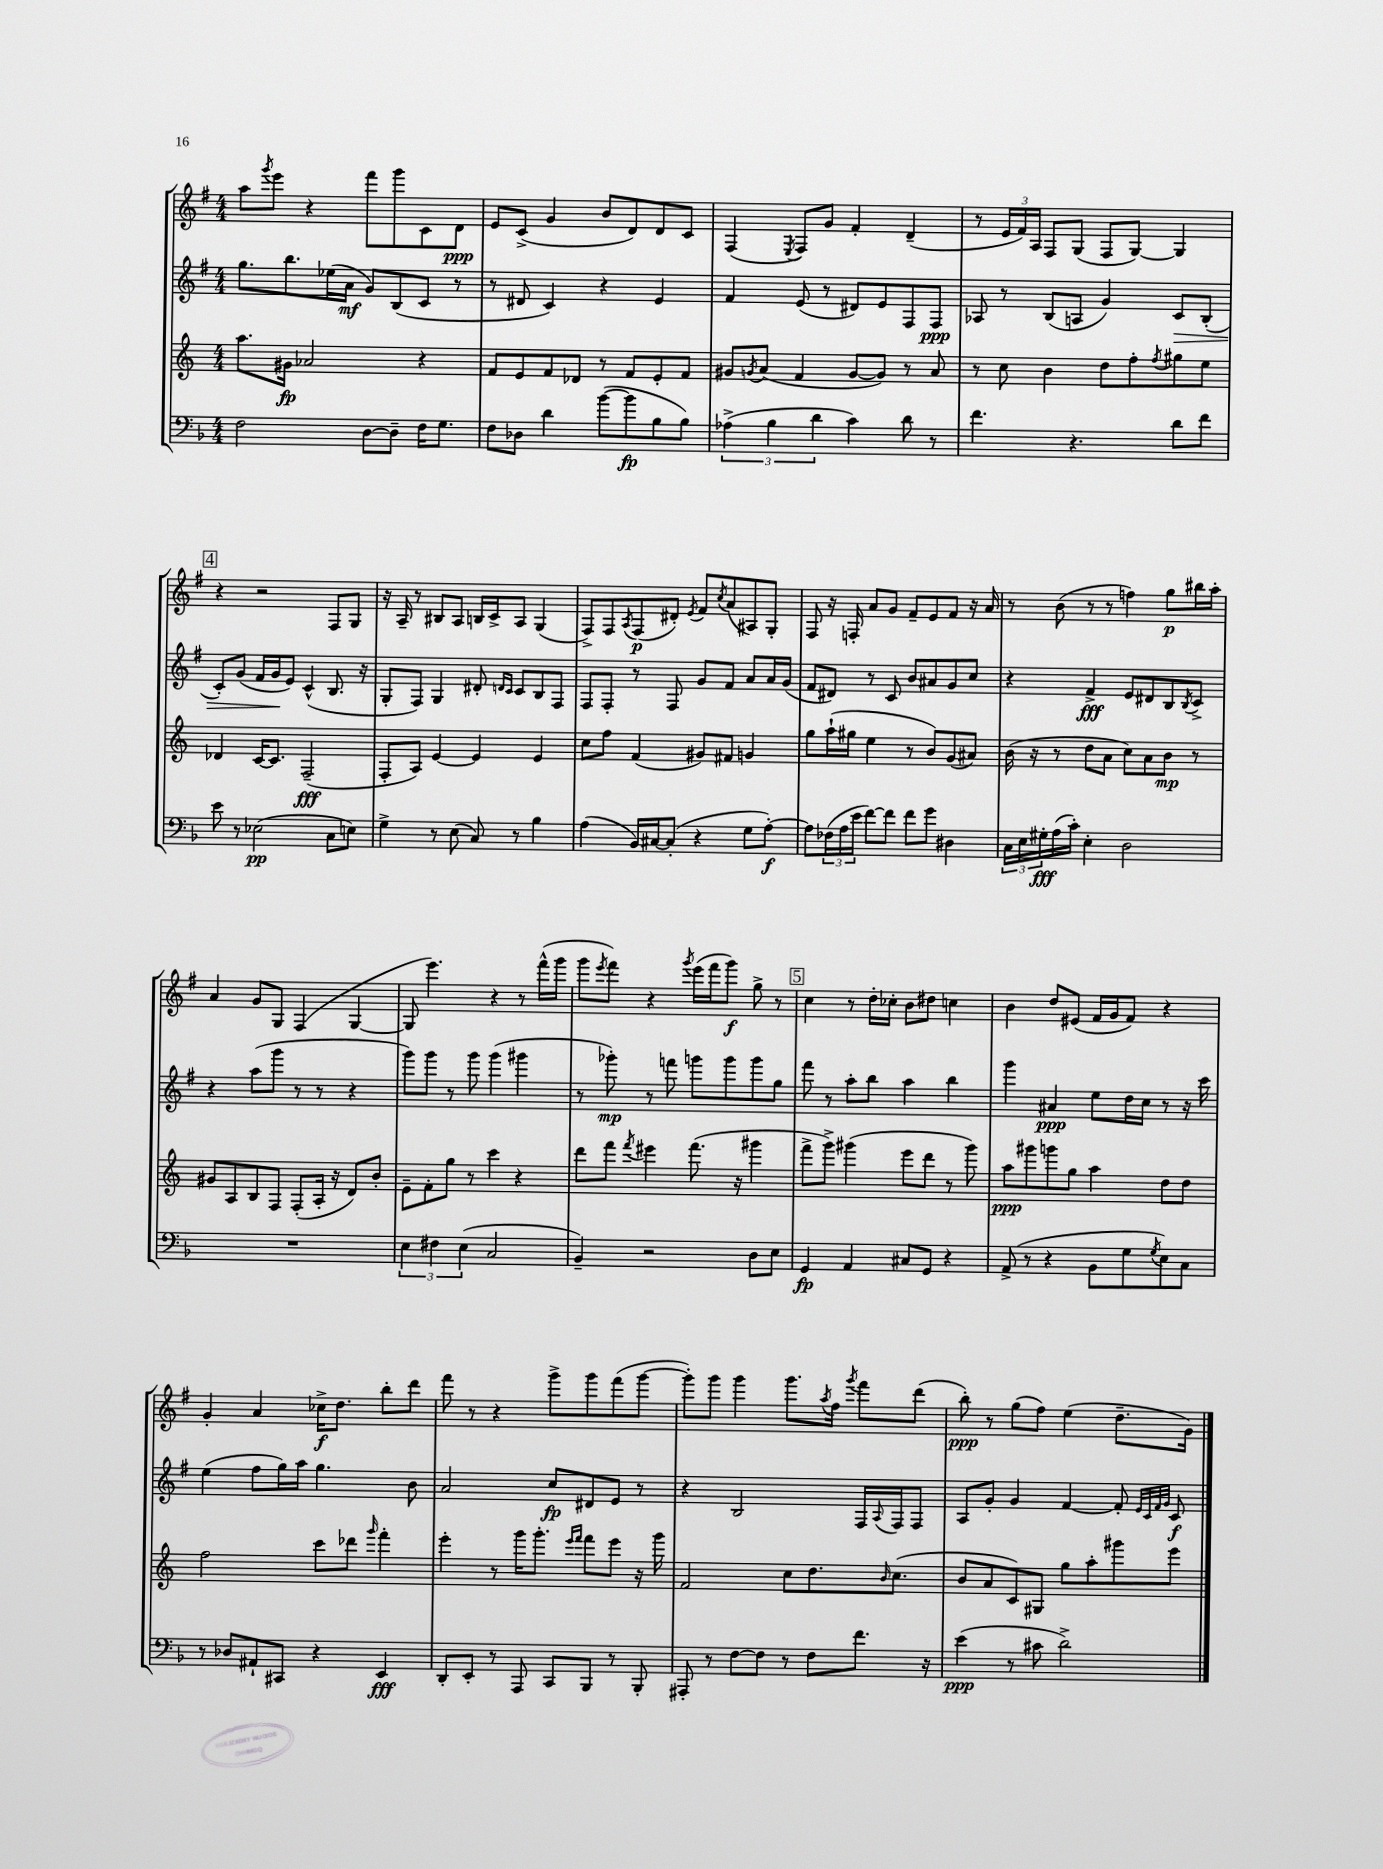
<<
\new StaffGroup <<
\new Staff = "s0" {
    \clef treble \key g \major \numericTimeSignature \time 4/4
    a''8 \acciaccatura { g'''8 } e'''8 r4 fis'''8 g'''8 c'8 d'8\ppp |
    e'8 c'8->( g'4 b'8 d'8) d'8 c'8 |
    fis4( \acciaccatura { e8 } fis8) g'8 fis'4-. d'4--( |
    r8 \tuplet 3/2 { e'16 fis'16) a16 } fis8 g8( fis8 g8~) g4 |
    \mark \markup { \box "4" } r4 r2 fis8 g8 |
    r16 a16-- r8 bis8 a8 b16 c'16-> a8 g4( |
    fis8->) fis8 \acciaccatura { a8 } fis8\p( dis'8-.) \acciaccatura { e'8 } fis'8 \acciaccatura { c''8 } a'8( ais8) g8-. |
    fis8 r16 f16-. a'8 g'8 fis'8-- e'8 fis'8 r16 a'16 |
    r8 b'8( r8 r8 f''4) g''8\p bis''16 a''16-. |
    a'4 g'8 g8 fis4( g4~ |
    g8 e'''4.) r4 r8 fis'''16-^( g'''16 |
    g'''8 \acciaccatura { e'''8 } fis'''8) r4 \acciaccatura { g'''8 } e'''16( fis'''16 g'''8\f) g''8-> r8 |
    \mark \markup { \box "5" } c''4 r8 d''16-. ces''16-. b'8 dis''8 c''4 |
    b'4 d''8 eis'8( fis'16 g'16 fis'8) r4 |
    g'4-. a'4 ces''16->\f d''8. b''8-. d'''8 |
    fis'''8 r8 r4 g'''8-> g'''8 fis'''8( g'''8~ |
    g'''8-.) g'''8 g'''4 g'''8. \acciaccatura { a''8 } fis''16 \acciaccatura { g'''8 } fis'''8 d'''8( |
    b''8-.\ppp) r8 g''8( fis''8) e''4( d''8.-- g'16) \bar "|." |
}
\new Staff = "s1" {
    \clef treble \key g \major \numericTimeSignature \time 4/4
    g''8. b''8. ees''16( a'16\mf g'8) b8( c'8 r8 |
    r8 dis'8 c'4) r4 e'4 |
    fis'4 e'8( r8 dis'8) e'8 fis8 fis8\ppp |
    aes8 r8 b8( a8 g'4) c'8\> b8-.( |
    \mark \markup { \box "4" } c'8-.) g'8( fis'16 g'16\! e'8) c'4-^( b8. r16 |
    g8-. fis8) g4 dis'8-. \grace { d'16 c'16 } c'8 b8 fis8 |
    fis8 fis8-. r8 fis8 g'8 fis'8 a'8 a'16 g'16( |
    fis'8 dis'8) r8 c'8 b'8 ais'8 g'8 c''8 |
    r4 fis'4->\fff e'8 dis'8 b8 \acciaccatura { b8 } c'8-> |
    r4 a''8( g'''8 r8 r8 r4 |
    g'''8) g'''8 r8 g'''8 g'''4( gis'''4 |
    r8 ges'''8-.\mp) r8 f'''8 g'''8 g'''8 g'''8 g''8 |
    \mark \markup { \box "5" } fis'''8 r8 a''8-. b''8 a''4 b''4 |
    g'''4 ais'4\ppp e''8 d''16 c''16 r8 r16 c'''16 |
    e''4( fis''8 g''16) a''16 g''4. b'8 |
    a'2 c''8\fp dis'8 e'8 r8 |
    r4 b2 fis16 \appoggiatura { a8 } fis16 fis8 |
    a8 g'8-. g'4 fis'4~ fis'8-. \grace { e'32 c'32 fis'32 g'32 } c'8\f \bar "|." |
}
\new Staff = "s2" {
    \clef treble \key c \major \numericTimeSignature \time 4/4
    a''8. gis'16\fp aes'2 r4 |
    f'8 e'8 f'8 des'8 r8 f'8 e'8-. f'8 |
    gis'8 \acciaccatura { g'8 } a'8( f'4 g'8~ g'8) r8 a'8 |
    r8 c''8 b'4 d''8 f''8-. \acciaccatura { f''8 } gis''8 e''8 |
    \mark \markup { \box "4" } des'4 c'16~ c'8. f2--\fff( |
    f8-. a8) e'4~ e'4 e'4 |
    c''8 f''8 f'4( gis'8) fis'8 g'4 |
    g''8 a''16-!( gis''16 e''4 r8 b'8) g'8( ais'8) |
    b'16( r16 r8 d''8 a'8 c''8) a'8 b'8\mp r8 |
    gis'8 a8 b8 f8 f8-.( a16-. r16 d'8) b'8-. |
    e'8-- f'8-. g''8 r8 c'''4 r4 |
    d'''8 f'''8 \acciaccatura { f'''8 } eis'''4 f'''8.( r16 gis'''4 |
    \mark \markup { \box "5" } f'''8-> g'''8->) gis'''4( e'''8 d'''8 r8 gis'''8) |
    a''8\ppp gis'''8 g'''8 g''8 a''4 d''8 d''8 |
    f''2 c'''8 des'''8 \grace { g'''16 } f'''4-. |
    e'''4-. r8 g'''16 g'''8.-. \grace { e'''16 f'''16 } f'''8 e'''8 r16 g'''16 |
    f'2 c''8 d''8. \grace { b'16 } c''8.( |
    b'8 a'8 c'8) gis8 g''8 a''8-. gis'''8 e'''8 \bar "|." |
}
\new Staff = "s3" {
    \clef bass \key f \major \numericTimeSignature \time 4/4
    f2 d8~ d8-- f16 g8. |
    f8 des8 d'4 bes'8~( bes'8\fp bes8 bes8) |
    \tuplet 3/2 { aes4->( bes4 d'4 } c'4) d'8 r8 |
    f'4. r4. d'8 f'8 |
    \mark \markup { \box "4" } e'8 r8 ees2\pp( c8 e8) |
    g4-> r8 e8( c8) r8 bes4 |
    a4( bes,16) cis16~ cis8-.( r4 g8 a8~-.\f) |
    a8 \tuplet 3/2 { fes16( a16 e'16 } f'8~) f'8 f'8 g'8 dis4 |
    \tuplet 3/2 { c16 e16 gis16-.\fff } a16( c'16-.) e4-. d2 |
    R1 |
    \tuplet 3/2 { e4 fis4 e4( } c2 |
    bes,4--) r2 d8 e8 |
    \mark \markup { \box "5" } g,4\fp a,4 cis8 g,8 r4 |
    a,8->( r8 r4 bes,8 g8 \acciaccatura { g8 } e8) c8 |
    r8 des8 ais,8-! cis,8 r4 e,4\fff |
    d,8-. e,8-. r8 a,,8 c,8 bes,,8 r8 bes,,8-. |
    ais,,8-. r8 f8~ f8 r8 f8 f'8. r16 |
    e'4\ppp( r8 cis'8 d'2->) \bar "|." |
}
>>
>>
\layout { \context { \Score \remove "Bar_number_engraver" } }
